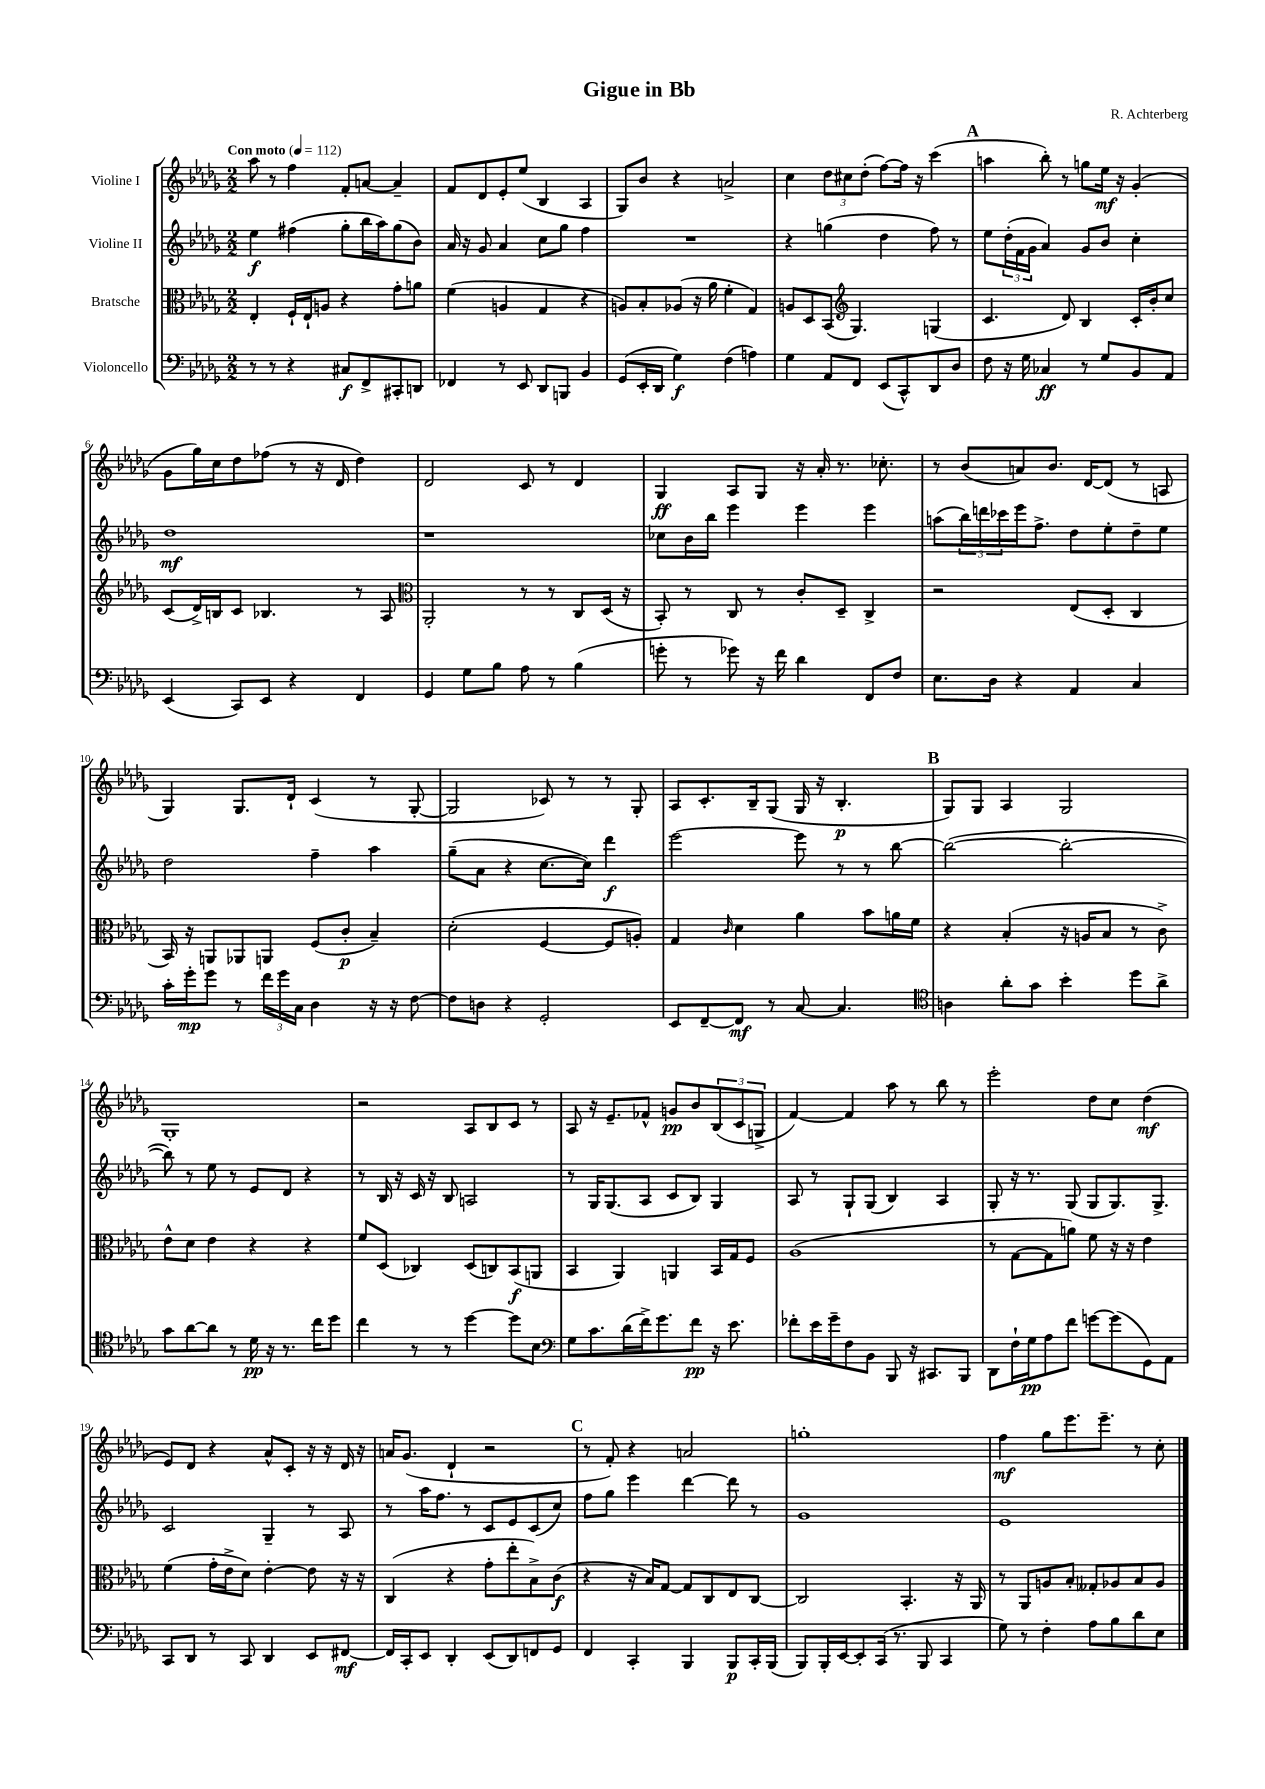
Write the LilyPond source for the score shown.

\header { title = "Gigue in Bb" composer = "R. Achterberg" }
<<
\new StaffGroup <<
\new Staff = "s0" \with { instrumentName = "Violine I" } {
    \clef treble \key des \major \numericTimeSignature \time 2/2 \tempo "Con moto" 4 = 112
    aes''8 r8 f''4 f'8-. a'8~ a'4-- |
    f'8 des'8 ees'8-. ees''8( bes4 aes4 |
    ges8) bes'8 r4 a'2-> |
    c''4 \tuplet 3/2 { des''8 cis''8 des''8-.( } f''8~) f''16 r16 c'''4( |
    \mark \markup { \bold "A" } a''4 bes''8-.) r8 g''8 ees''16\mf r16 ges'4-.( |
    ges'8 ges''16) c''16 des''8 fes''8( r8 r16 des'16 des''4) |
    des'2 c'8 r8 des'4 |
    ges4\ff aes8 ges8 r16 aes'16-. r8. ces''8.-. |
    r8 bes'8( a'8) bes'8. des'16~ des'8( r8 a8 |
    ges4) ges8. des'16-! c'4( r8 ges8~-. |
    ges2 ces'8) r8 r8 ges8-. |
    aes8 c'8.-. bes16-- ges8( ges16 r16 bes4.-.\p |
    \mark \markup { \bold "B" } ges8) ges8 aes4 ges2 |
    ges1-. |
    r2 aes8 bes8 c'8 r8 |
    aes8 r16 ees'8.-- fes'8-^ g'8\pp bes'8 \tuplet 3/2 { bes8( c'8 g8-> } |
    f'4~) f'4 aes''8 r8 bes''8 r8 |
    ees'''2-. des''8 c''8 des''4\mf( |
    ees'8) des'8 r4 aes'8-^ c'8-. r16 r16 des'16 r16 |
    a'16 ges'8.( des'4-! r2 |
    \mark \markup { \bold "C" } r8 f'8-.) r4 a'2 |
    g''1-. |
    f''4\mf ges''8 ees'''8. ees'''8.-- r8 c''8-. \bar "|." |
}
\new Staff = "s1" \with { instrumentName = "Violine II" } {
    \clef treble \key des \major \numericTimeSignature \time 2/2
    ees''4\f fis''4( ges''8-. bes''16 aes''16) ges''8( bes'8) |
    aes'16 r16 ges'8 aes'4 c''8 ges''8 f''4 |
    R1 |
    r4 g''4( des''4 f''8) r8 |
    \mark \markup { \bold "A" } ees''8 \tuplet 3/2 { des''16-.( f'16 ges'16 } aes'4) ges'8 bes'8 c''4-. |
    des''1\mf |
    r1 |
    ces''8 bes'16 bes''16 ees'''4 ees'''4 ees'''4 |
    a''8( \tuplet 3/2 { bes''16) d'''16 ces'''16 } ees'''16 f''8.-> des''8 ees''8-. des''8-- ees''8 |
    des''2 f''4-- aes''4 |
    ges''8--( aes'8 r4 c''8.~ c''16) des'''4\f |
    ees'''2~ ees'''8 r8 r8 bes''8~ |
    \mark \markup { \bold "B" } bes''2~( bes''2~-. |
    bes''8) r8 ees''8 r8 ees'8 des'8 r4 |
    r8 bes16 r16 c'16 r16 bes8 a2 |
    r8 ges16 ges8.( aes8 c'8 bes8) ges4 |
    aes8 r8 ges8-! ges8( bes4) aes4 |
    ges8-. r16 r8. ges8( ges8 ges8.) ges8.-> |
    c'2 ges4-- r8 aes8 |
    r8 aes''16 f''8. r8 c'8 ees'8 c'8( c''8) |
    \mark \markup { \bold "C" } f''8 ges''8 ees'''4 des'''4~ des'''8 r8 |
    ges'1 |
    ees'1 \bar "|." |
}
\new Staff = "s2" \with { instrumentName = "Bratsche" } {
    \clef alto \key des \major \numericTimeSignature \time 2/2
    ees4-. f16-! ees16-! a8 r4 ges'8-. a'8 |
    f'4( a4 ges4 r4 |
    a8) bes8-. aes8( r16 aes'16 f'4-. ges4) |
    a8 des8 bes,8( \clef treble ges4.) g4( |
    \mark \markup { \bold "A" } c'4. des'8) bes4 c'16-. bes'16-. c''8 |
    c'8( des'16->) b16 c'8 bes4. r8 aes8 |
    \clef alto aes,2-. r8 r8 c8 des16( r16 |
    bes,8-.) r8 c8 r8 c'8-. des8-- c4-> |
    r2 ees8( des8-. c4 |
    bes,16) r16 a,8 aes,8 a,8 f8( c'8-.\p bes4--) |
    des'2-.( f4~ f8 a8-.) |
    ges4 \grace { c'16 } des'4 aes'4 bes'8 a'16 f'16 |
    \mark \markup { \bold "B" } r4 bes4-.( r16 a16 bes8 r8 c'8->) |
    ees'8-^ des'8 ees'4 r4 r4 |
    f'8 des8( ces4) des8( c8) bes,8\f( a,8 |
    bes,4 aes,4) a,4 bes,16 ges16 f8 |
    aes1( |
    r8 ges8~ ges8 a'8) f'8 r16 r16 ees'4 |
    f'4( ges'16-. ees'16-> des'8) ees'4~-. ees'8 r16 r16 |
    c4( r4 ges'8-. ees''8-. bes8->) c'8\f( |
    \mark \markup { \bold "C" } r4 r16 bes16) ges8~ ges8 c8 ees8 c8~ |
    c2 bes,4.-. r16 aes,16 |
    r8 aes,8 a8 bes8-. geses8-. aes8 bes8 aes8 \bar "|." |
}
\new Staff = "s3" \with { instrumentName = "Violoncello" } {
    \clef bass \key des \major \numericTimeSignature \time 2/2
    r8 r8 r4 cis8\f f,8-> cis,8-. d,8 |
    fes,4 r8 ees,8 des,8 b,,8 bes,4 |
    ges,8( ees,16-. des,16 ges4\f) f4( a4) |
    ges4 aes,8 f,8 ees,8( c,8-^) des,8 des8 |
    \mark \markup { \bold "A" } f8 r16 ges16 ces4\ff r8 ges8 bes,8 aes,8 |
    ees,4( c,8) ees,8 r4 f,4 |
    ges,4 ges8 bes8 aes8 r8 bes4( |
    g'8-. r8 ges'8) r16 f'16 des'4 f,8 f8 |
    ees8. des16 r4 aes,4 c4 |
    c'16-. ges'16-.\mp ges'8 r8 \tuplet 3/2 { f'16 ges'16 c16 } des4 r16 r16 f8~ |
    f8 d8 r4 ges,2-. |
    ees,8 f,8~-- f,8\mf r8 c8~ c4. |
    \mark \markup { \bold "B" } \clef tenor a4 aes'8-. ges'8 bes'4-. des''8 aes'8-> |
    ges'8 aes'8~ aes'8 r8 des'16\pp r16 r8. c''16 des''8 |
    c''4 r8 r8 des''4~ des''8 bes8 |
    \clef bass ges8 c'8. des'16( f'16->) ges'8. f'8\pp r16 ees'8. |
    fes'8-. ees'16 ges'16-- f8 bes,8 bes,,8 r16 cis,8. bes,,8 |
    des,8 f16-! ges16\pp aes8 f'8 g'8~ g'8( ges,8) aes,8 |
    c,8 des,8 r8 c,8 des,4 ees,8 fis,8~\mf |
    fis,16 c,16-. ees,8 des,4-. ees,8( des,8) f,8 ges,8 |
    \mark \markup { \bold "C" } f,4 c,4-. bes,,4 bes,,8\p c,16-. bes,,16( |
    bes,,8) bes,,16-. ees,16~ ees,8-. c,16( r8. bes,,8 c,4 |
    ges8) r8 f4-. aes8 bes8 des'8 ees8 \bar "|." |
}
>>
>>
